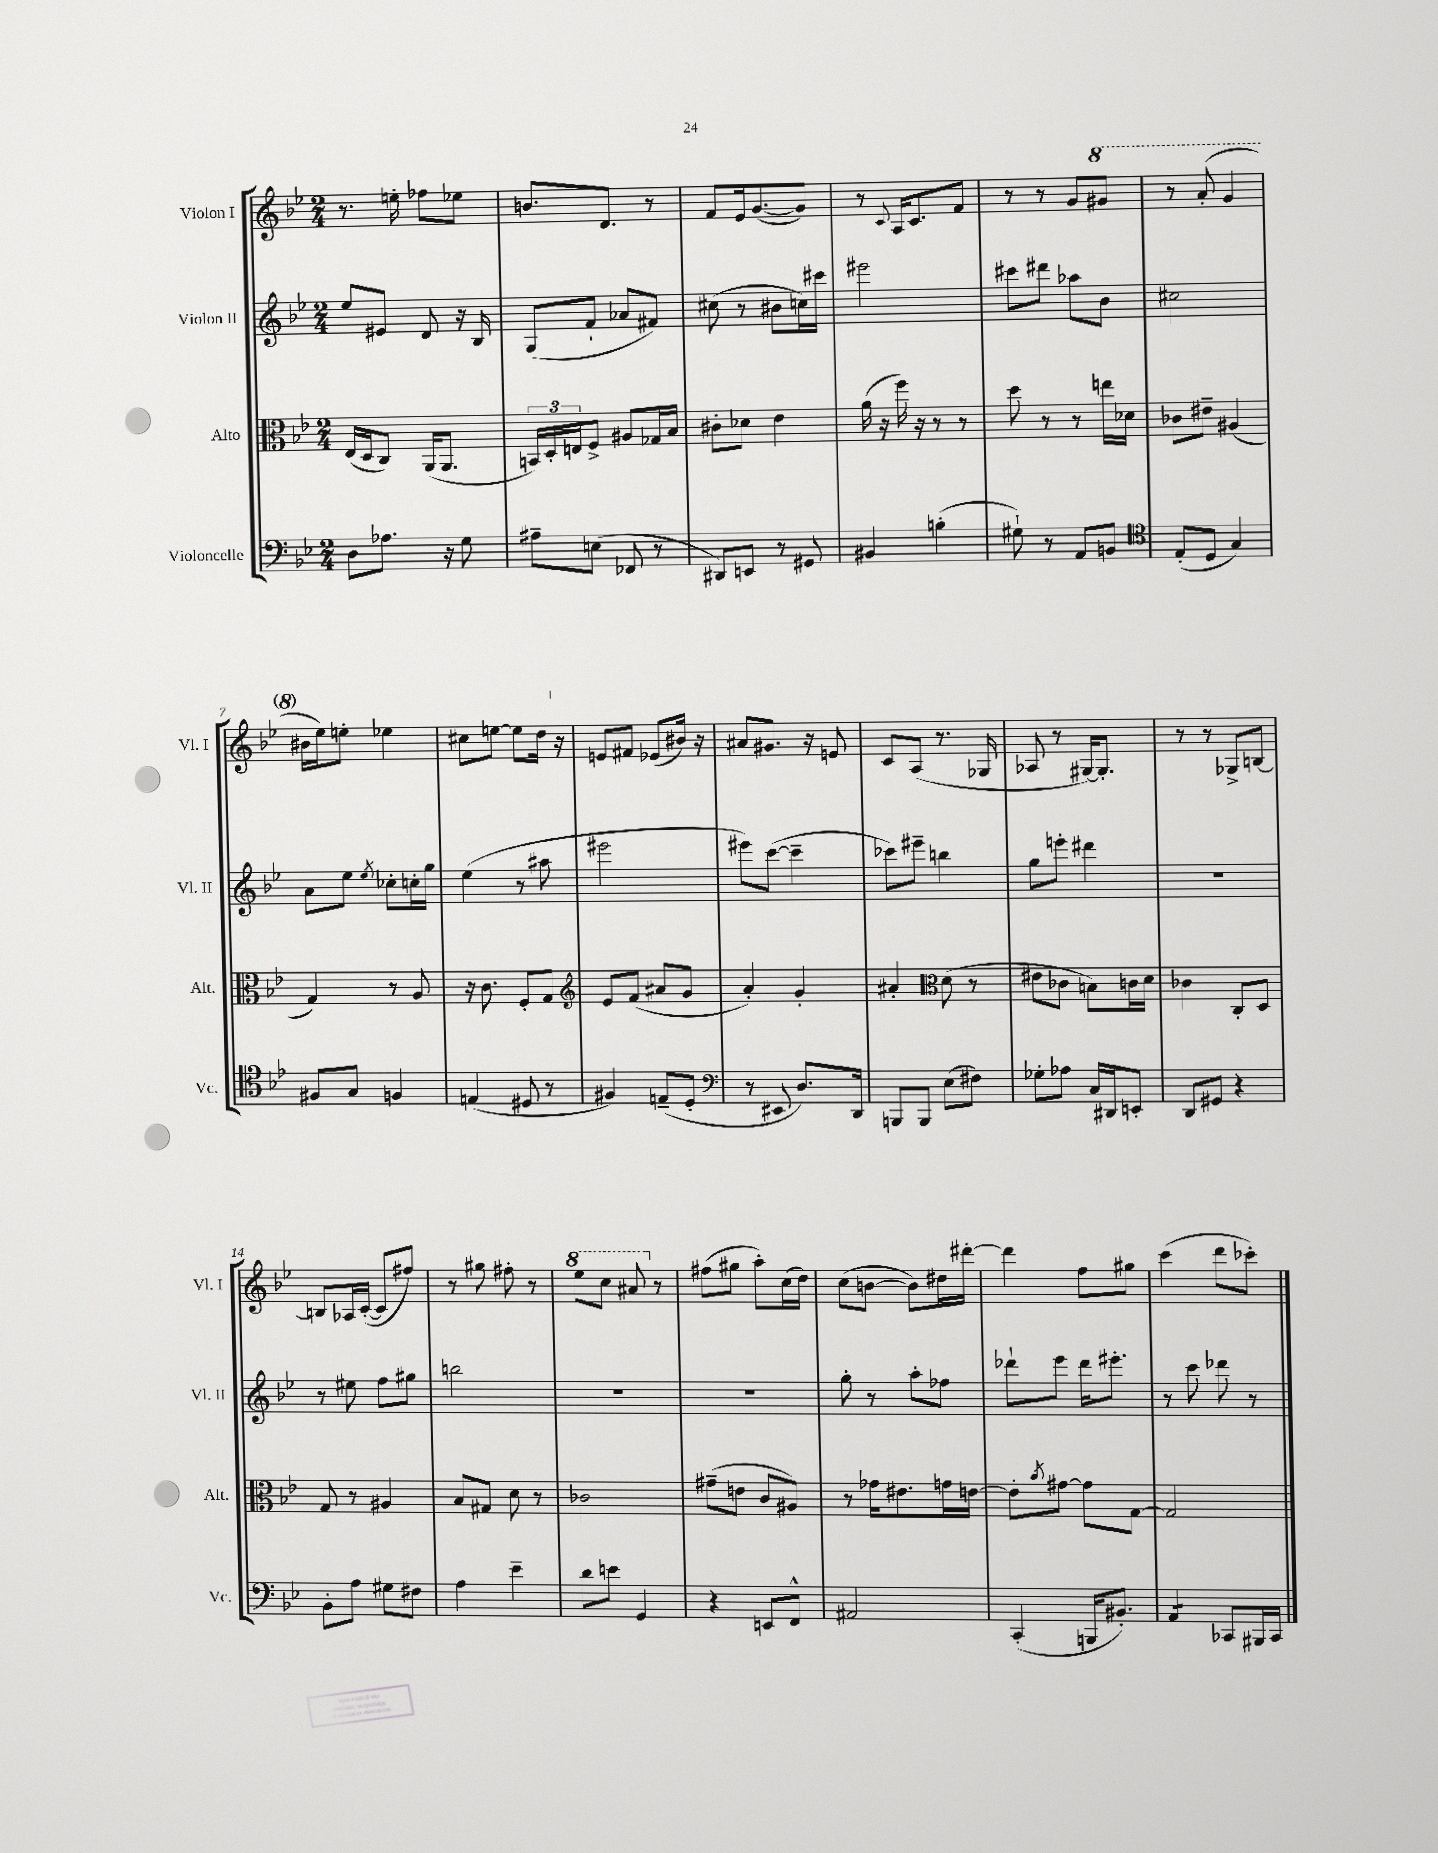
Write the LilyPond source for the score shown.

<<
\new StaffGroup <<
\new Staff = "s0" \with { instrumentName = "Violon I" shortInstrumentName = "Vl. I" } {
    \clef treble \key bes \major \numericTimeSignature \time 2/4
    r8. e''16-. fes''8 ees''8 |
    b'8. d'8. r8 |
    f'8 ees'16 g'8.~( g'8) |
    r8 \appoggiatura { c'8 } a16 c'8. f'8 |
    r8 r8 g'8 \ottava #1 gis''8 |
    r8 a''8-.( g''4 |
    bis''16 ees'''16) e'''8-. ees'''4 |
    cis'''8 e'''8~ e'''8 d'''16 \ottava #0 r16 |
    e'8 fis'8 ees'8( bis'16) r16 |
    ais'8 gis'8. r16 e'8 |
    c'8 a8( r8. ges16 |
    aes8 r8 gis16~) gis8.-. |
    r8 r8 ges8-> b8~ |
    b8 aes16 c'16~-.( c'8 fis''8) |
    r8 gis''8 fis''8-. r8 |
    \ottava #1 ees'''8 c'''8 ais''8 \ottava #0 r8 |
    fis''8( gis''8 a''8-.) c''16( d''16) |
    c''8( b'8~ b'8) dis''16 dis'''16~-. |
    dis'''4 f''8 gis''8 |
    c'''4( d'''8 ces'''8-.) \bar "|." |
}
\new Staff = "s1" \with { instrumentName = "Violon II" shortInstrumentName = "Vl. II" } {
    \clef treble \key bes \major \numericTimeSignature \time 2/4
    ees''8 eis'8 d'8 r16 bes16 |
    g8( f'8-! aes'8 fis'8) |
    cis''8( r8 bis'8 c''16) cis'''16 |
    eis'''2 |
    cis'''8 dis'''8 aes''8 bes'8 |
    cis''2 |
    a'8 ees''8 \acciaccatura { ees''8 } ces''8-. c''16-. g''16 |
    ees''4( r8 ais''8 |
    eis'''2 |
    eis'''8) c'''8~( c'''4-- |
    ces'''8) eis'''8-- b''4 |
    g''8 e'''8-. dis'''4 |
    r2 |
    r8 eis''8 f''8 gis''8 |
    b''2 |
    R2 |
    R2 |
    g''8-. r8 a''8-. fes''8 |
    des'''8-! ees'''8 des'''16 eis'''8.-. |
    r8 c'''8 des'''8 r8 \bar "|." |
}
\new Staff = "s2" \with { instrumentName = "Alto" shortInstrumentName = "Alt." } {
    \clef alto \key bes \major \numericTimeSignature \time 2/4
    ees16( d16 c8) a,16( a,8. |
    \tuplet 3/2 { b,16) d16-. e16 } f8-> ais8 ges16 bes16 |
    cis'8-. des'8 ees'4 |
    a'16( r16 f''16) r16 r8 r8 |
    d''8 r8 r8 e''16 des'16 |
    ces'8 eis'8-- ais4( |
    g4) r8 a8 |
    r16 c'8. f8-. g8 |
    \clef treble ees'8 f'8( ais'8 g'8 |
    a'4-.) g'4-. |
    ais'4-. \clef alto d'8( r8 |
    eis'8 ces'8 b8) c'16 d'16 |
    ces'4 c8-. d8 |
    g8 r8 ais4 |
    bes8 gis8 d'8 r8 |
    ces'2 |
    gis'8--( e'8 c'8 ais8) |
    r8 ges'16 eis'8. g'16 e'16~ |
    e'8-. \acciaccatura { bes'8 } gis'8~ gis'8 g8~ |
    g2 \bar "|." |
}
\new Staff = "s3" \with { instrumentName = "Violoncelle" shortInstrumentName = "Vc." } {
    \clef bass \key bes \major \numericTimeSignature \time 2/4
    d8 aes8. r16 g8 |
    ais8-- e8( fes,8 r8 |
    dis,8) e,8 r8 gis,8 |
    bis,4 b4-.( |
    gis8-!) r8 a,8 b,8 |
    \clef tenor ees8-.( d8 g4) |
    fis8 g8 f4 |
    e4( dis8 r8 |
    fis4) e8--( d8-. |
    \clef bass r8 eis,8 d8.) d,16 |
    b,,8 b,,8 ees8( fis8) |
    ges8-. aes8 c16 dis,16 e,8-. |
    d,8 gis,8 r4 |
    bes,8-. a8 gis8 fis8 |
    a4 ees'4-- |
    d'8 e'8 g,4 |
    r4 e,8 f,8-^ |
    ais,2 |
    c,4-.( b,,16 bis,8.-.) |
    a,4:8 ces,8 bis,,16 ces,16 \bar "|." |
}
>>
>>
